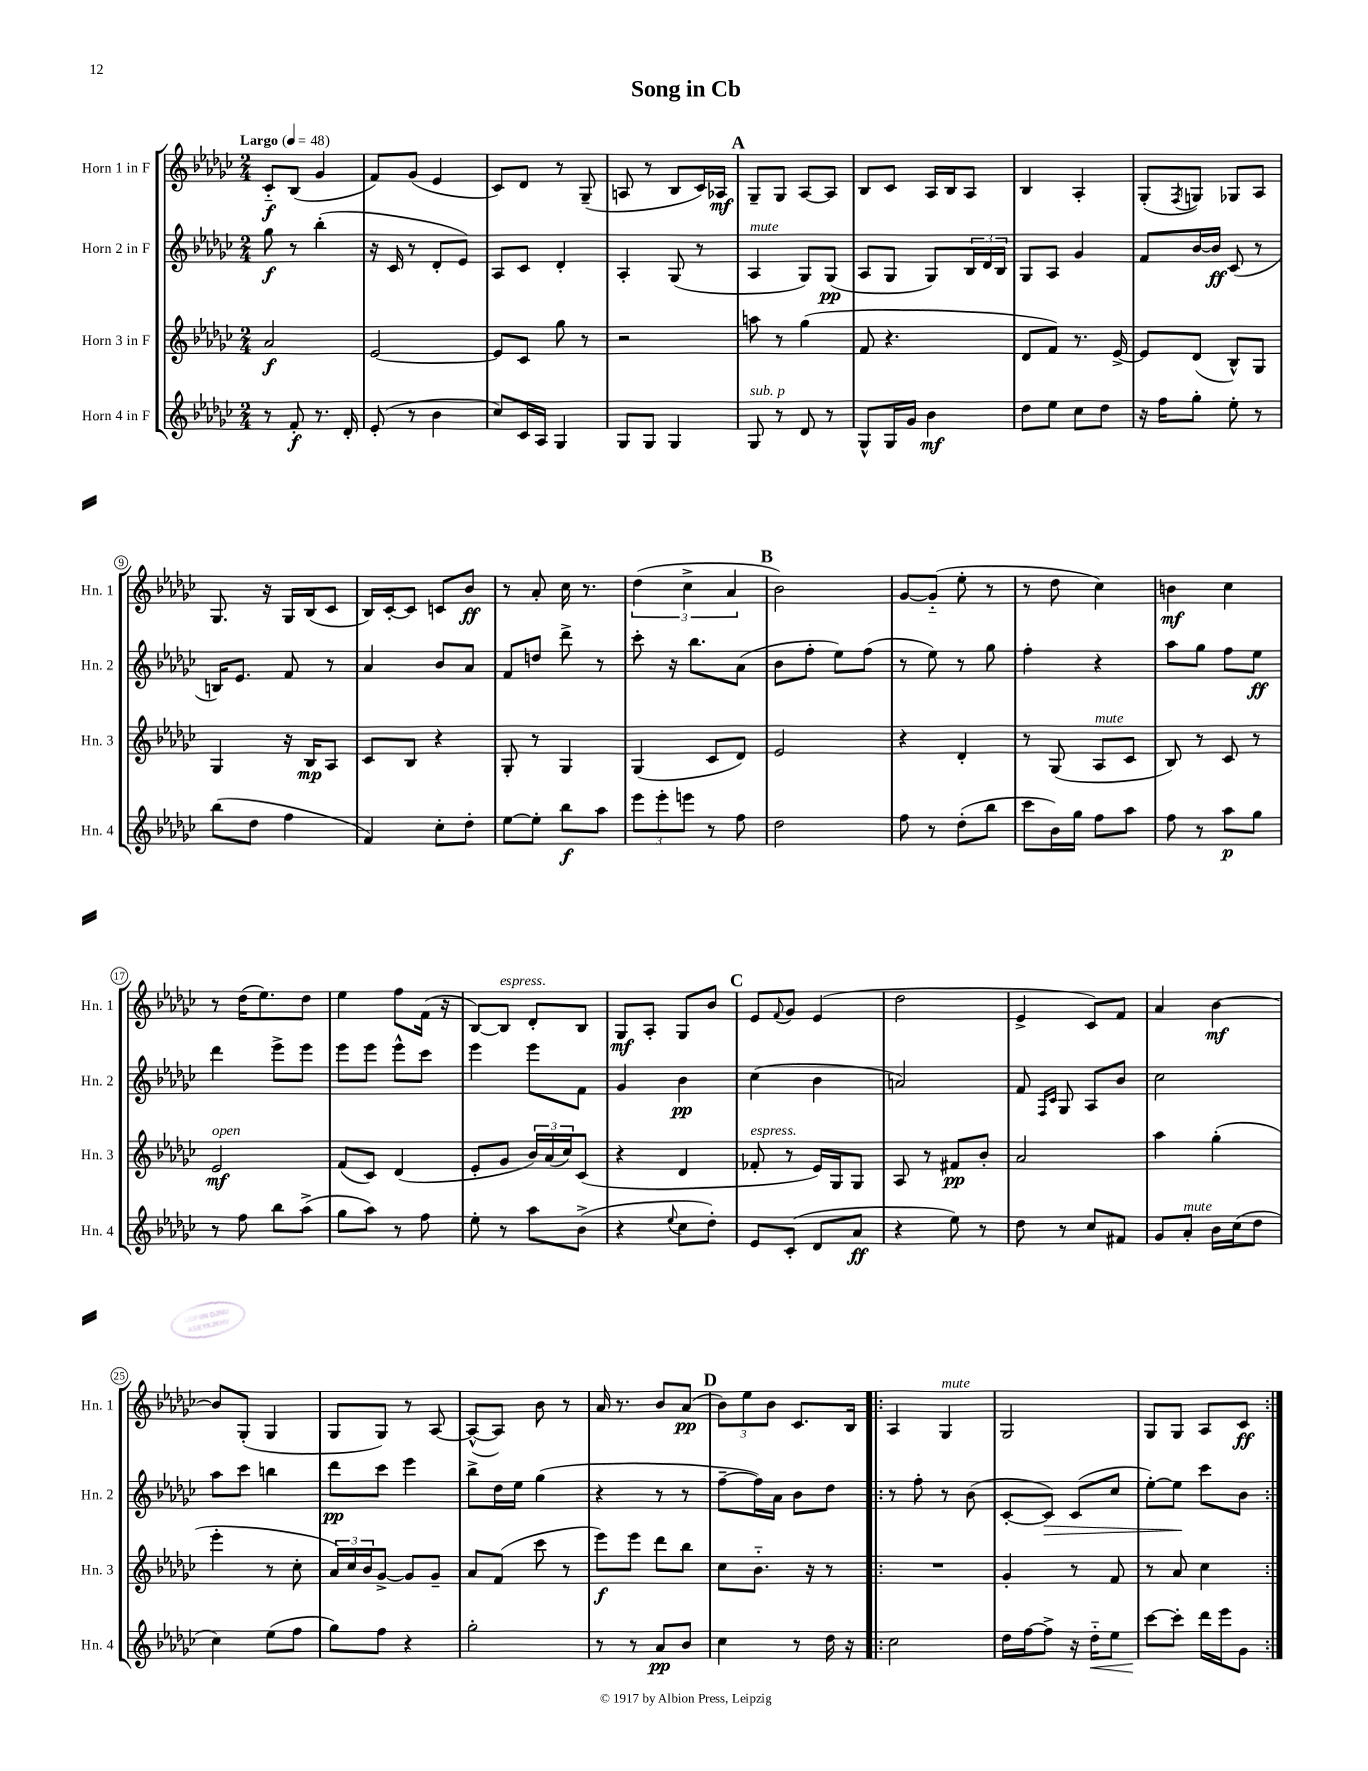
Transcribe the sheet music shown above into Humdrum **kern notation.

**kern	**kern	**kern	**kern
*staff4	*staff3	*staff2	*staff1
*clefG2	*clefG2	*clefG2	*clefG2
*k[b-e-a-d-g-c-]	*k[b-e-a-d-g-c-]	*k[b-e-a-d-g-c-]	*k[b-e-a-d-g-c-]
*M2/4	*M2/4	*M2/4	*M2/4
*MM48	*MM48	*MM48	*MM48
8r	2a-	8gg-	8c-'~
8f'	.	8r	(8B-
8.r	.	(4bb-'	4g-
16d-'	.	.	.
=	=	=	=
(8e-'	[2e-	16r	8f)
.	.	16c-	.
8r	.	8r	(8g-
4b-	.	8d-'	4e-
.	.	8e-)	.
=	=	=	=
8cc-)	8e-]	8A-	8c-)
16c-	8c-	8c-	8d-
16A-	.	.	.
4G-	8gg-	4d-'	8r
.	8r	.	(8G-~
=	=	=	=
8G-	2r	4A-'	8A
8G-	.	.	8r
4G-	.	(8G-	8B-
.	.	8r	16c-)
.	.	.	16A-
=	=	=	=
8G-	8aa	4A-	8G-~
8r	8r	.	8G-
8d-	(4gg-	8G-)	[8A-
8r	.	(8G-	8A-]
=	=	=	=
8G-^^	8f	8A-	8B-
16G-	4.r	8G-	8c-
16g-	.	.	.
4b-	.	8G-)	16A-
.	.	.	16B-
.	.	24B-	8A-
.	.	24d-	.
.	.	24B-	.
=	=	=	=
8dd-	8d-	8G-	4B-
8ee-	8f)	8A-	.
8cc-	8.r	4g-	4A-'
8dd-	.	.	.
.	[16e-^	.	.
=	=	=	=
16r	8e-]	8f	(8G-'
16ff	.	.	.
.	.	.	8qF
8gg-'	(8d-	[16b-	8G)
.	.	16b-]	.
8ee-'	8B-^^)	(8c-	8G-
8r	8G-	8r	8A-
=	=	=	=
(8bb-	4G-	16B)	8.G-
.	.	8.e-	.
8dd-	.	.	.
.	.	.	16r
4ff	16r	8f	16G-
.	16B-	.	(16B-
.	8A-	8r	8c-
=	=	=	=
4f)	8c-	4a-	16B-)
.	.	.	[16c-'
.	8B-	.	8c-]
8cc-'	4r	8b-	8c
8dd-'	.	8a-	8b-
=	=	=	=
[8ee-	8G-'	8f	8r
8ee-']	8r	8dd	8a-'
8bb-	4G-	8ddd-^	16cc-
.	.	.	8.r
8aa-	.	8r	.
=	=	=	=
12eee-	(4G-	8ccc-'	(6dd-
12eee-'	.	.	.
.	.	16r	.
12eee	.	.	6cc-^
.	.	8.bb-	.
8r	8c-	.	.
.	.	.	6a-
8ff	8d-)	(8a-	.
=	=	=	=
2dd-	2e-	8b-	2b-)
.	.	8ff'	.
.	.	8ee-)	.
.	.	(8ff	.
=	=	=	=
8ff	4r	8r	[8g-
8r	.	8ee-)	(8g-'~]
(8dd-'	4d-'	8r	8ee-'
8bb-	.	8gg-	8r
=	=	=	=
8ccc-	8r	4ff'	8r
16b-)	(8G-	.	8dd-
16gg-	.	.	.
8ff	8A-	4r	4cc-)
8aa-	8c-	.	.
=	=	=	=
8ff	8B-)	8aa-	4b
8r	8r	8gg-	.
8aa-	8c-	8ff	4cc-
8gg-	8r	8ee-	.
=	=	=	=
8r	2e-	4ddd-	8r
8ff	.	.	(16dd-
.	.	.	8.ee-)
8bb-	.	8eee-^	.
(8aa-^	.	8eee-	8dd-
=	=	=	=
8gg-	(8f	8eee-	4ee-
8aa-)	8c-)	8eee-	.
8r	(4d-	8eee-^^	8ff
8ff	.	8ccc-	(16f
.	.	.	16r
=	=	=	=
8ee-'	8e-'	4eee-	[8B-)
8r	8g-	.	8B-]
8aa-	24b-)	8eee-	8d-'
.	(24a-	.	.
.	24cc-)	.	.
(8b-^	(8c-	8f	8B-
=	=	=	=
4r	4r	4g-	8G-
.	.	.	8A-'
8qqee-	.	.	.
8cc-	4d-	4b-	8G-
8dd-')	.	.	8b-
=	=	=	=
8e-	8f-'	(4cc-	8e-
.	.	.	8qqf
(8c-'	8r	.	8g-
8d-	16e-)	4b-	(4e-
.	16G-	.	.
8a-	8G-	.	.
=	=	=	=
4r	8A-	2a)	2dd-
.	8r	.	.
8ee-)	8f#	.	.
8r	8b-'	.	.
=	=	=	=
8dd-	2a-	8f	4e-^
.	.	16qqF	.
.	.	16qqc-	.
8r	.	8G-	.
8cc-	.	8A-	8c-)
8f#	.	8b-	8f
=	=	=	=
8g-	4aa-	2cc-	4a-
8a-'	.	.	.
16b-	(4gg-'	.	[4b-
(16cc-	.	.	.
8dd-	.	.	.
=	=	=	=
4cc-)	4eee-'	8aa-	8b-]
.	.	8ccc-	(8G-'
(8ee-	8r	4bb	4G-
8ff	8cc-'	.	.
=	=	=	=
8gg-)	24a-)	8ddd-	8G-
.	24cc-	.	.
.	24b-	.	.
8ff	[8g-^	8ccc-	8G-)
4r	8g-]	4eee-	8r
.	8g-~	.	[8A-
=	=	=	=
2gg-'	8a-	8bb-^	(8A-^^_
.	(8f	16dd-	8A-])
.	.	16ee-	.
.	8ccc-	(4gg-	8b-
.	8r	.	8r
=	=	=	=
8r	8eee-)	4r	16a-
.	.	.	8.r
8r	8eee-	.	.
8a-	8ddd-	8r	8b-
8b-	8bb-	8r	(8a-
=	=	=	=
4cc-	8cc-	[8ff~	12b-)
.	.	.	12ee-
.	8.b-'~	16ff])	.
.	.	.	12b-
.	.	16a-	.
8r	.	8b-	8.c-
.	16r	.	.
16dd-	8r	8dd-	.
16r	.	.	16B-
=!|:	=!|:	=!|:	=!|:
2cc-	2r	8r	4A-
.	.	8ff'	.
.	.	8r	4G-
.	.	(8b-	.
=	=	=	=
16dd-	4g-'	[8c-'	2G-
[16ff	.	.	.
8ff^]	.	8c-])	.
16r	8r	(8c-	.
16dd-'~	.	.	.
8ee-	8f	8cc-	.
=	=	=	=
[8ccc-	8r	[8ee-')	8G-
8ccc-']	8a-	8ee-]	8G-
16ddd-	4cc-	8ccc-	8A-
16eee-	.	.	.
8g-	.	8b-	8c-
==:|!	==:|!	==:|!	==:|!
*-	*-	*-	*-
